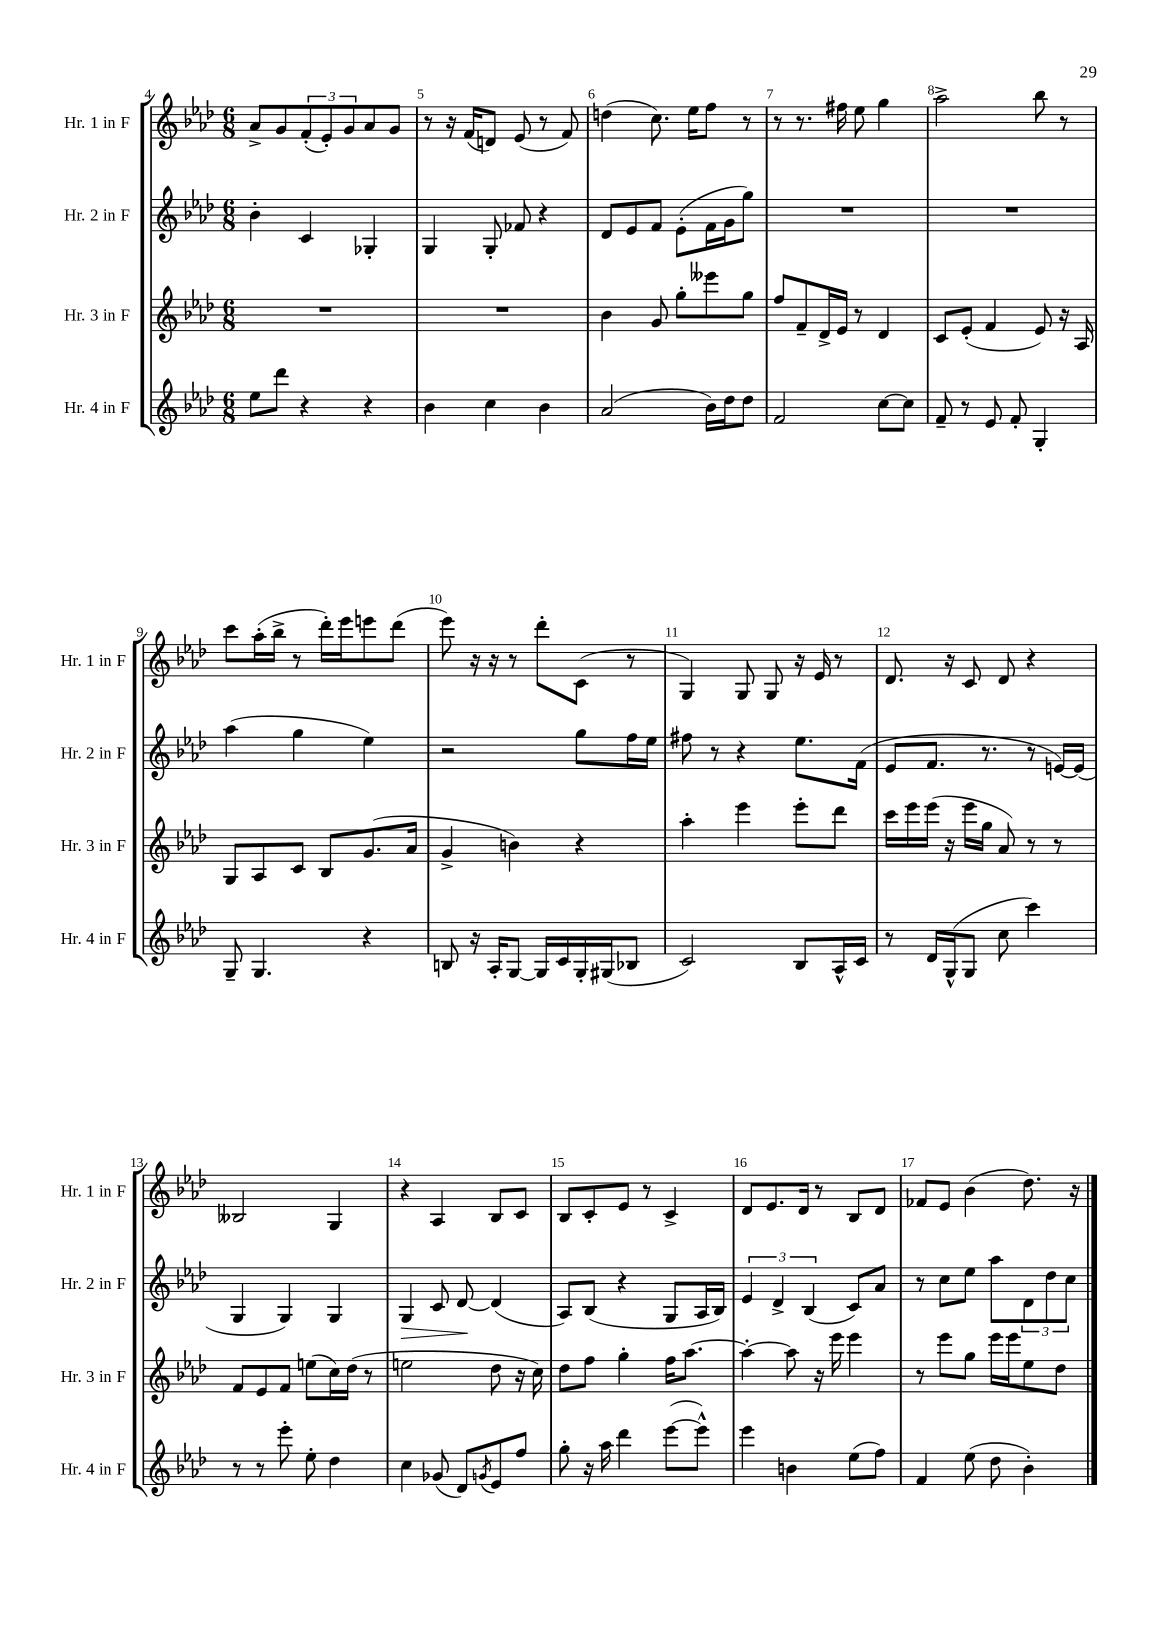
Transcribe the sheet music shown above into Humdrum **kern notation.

**kern	**kern	**kern	**kern
*staff4	*staff3	*staff2	*staff1
*clefG2	*clefG2	*clefG2	*clefG2
*k[b-e-a-d-]	*k[b-e-a-d-]	*k[b-e-a-d-]	*k[b-e-a-d-]
*M6/8	*M6/8	*M6/8	*M6/8
8ee-	2.r	4b-'	8a-^
8ddd-	.	.	8g
4r	.	4c	(12f'
.	.	.	12e-')
.	.	.	12g
4r	.	4G-'	8a-
.	.	.	8g
=	=	=	=
4b-	2.r	4G	8r
.	.	.	16r
.	.	.	(16f
4cc	.	8G'	8d)
.	.	8f-	(8e-
4b-	.	4r	8r
.	.	.	8f)
=	=	=	=
(2a-	4b-	8d-	(4dd
.	.	8e-	.
.	8g	8f	8.cc)
.	8gg'	(8e-'	.
.	.	.	16ee-
16b-)	8eee--	16f	8ff
16dd-	.	16g	.
8dd-	8gg	8gg)	8r
=	=	=	=
2f	8ff	2.r	8r
.	8f~	.	8.r
.	16d-^	.	.
.	16e-	.	16ff#
.	8r	.	8ee-
[8cc	4d-	.	4gg
8cc]	.	.	.
=	=	=	=
8f~	8c	2.r	2aa-^
8r	(8e-'	.	.
8e-	4f	.	.
8f'	.	.	.
4G'	8e-)	.	8bb-
.	16r	.	8r
.	16A-	.	.
=	=	=	=
8G~	8G	(4aa-	8ccc
4.G	8A-	.	(16aa-'
.	.	.	16bb-^
.	8c	4gg	8r
.	8B-	.	16ddd-')
.	.	.	16eee-
4r	(8.g	4ee-)	8eee
.	.	.	(8ddd-
.	16a-	.	.
=	=	=	=
8B	4g^	2r	8eee-)
16r	.	.	16r
16A-'	.	.	16r
[8G	4b)	.	8r
16G]	.	.	8ddd-'
16c	.	.	.
16G'	4r	8gg	(8c
(16G#	.	.	.
8B-	.	16ff	8r
.	.	16ee-	.
=	=	=	=
2c)	4aa-'	8ff#	4G)
.	.	8r	.
.	4eee-	4r	8G
.	.	.	8G
8B-	8eee-'	8.ee-	16r
.	.	.	16e-
16A-^^	8ddd-	.	8r
16c	.	(16f	.
=	=	=	=
8r	16ccc	8e-	8.d-
.	16eee-	.	.
16d-	(16eee-	8.f	.
(16G^^	16r	.	16r
8G	16eee-	.	8c
.	16gg	8.r	.
8cc	8a-)	.	8d-
4ccc)	8r	8r	4r
.	8r	[16e)	.
.	.	(16e]	.
=	=	=	=
8r	8f	4G	2B--
8r	8e-	.	.
8eee-'	8f	4G)	.
8ee-'	(8ee	.	.
4dd-	16cc)	4G	4G
.	(16dd-	.	.
.	8r	.	.
=	=	=	=
4cc	2ee	4G	4r
(8g-	.	8c	4A-
8d-)	.	[8d-	.
8qg	.	.	.
8e-	8dd-	(4d-]	8B-
8ff	16r	.	8c
.	16cc)	.	.
=	=	=	=
8gg'	8dd-	8A-)	8B-
16r	8ff	(8B-	8c'
16aa-	.	.	.
4ddd-	4gg'	4r	8e-
.	.	.	8r
([8eee-	16ff	8G	4c^
.	[8.aa-	.	.
8eee-^^])	.	16A-	.
.	.	16B-)	.
=	=	=	=
4eee-	4aa-'_	6e-	8d-
.	.	.	8.e-
.	.	6d-^	.
4b	8aa-]	.	.
.	.	.	16d-
.	.	(6B-	.
.	16r	.	8r
.	16eee-	.	.
(8ee-	4eee-	8c)	8B-
8ff)	.	8a-	8d-
=	=	=	=
4f	8r	8r	8f-
.	8eee-	8cc	8e-
(8ee-	8gg	8ee-	(4b-
8dd-	16eee-	8aa-	.
.	16eee-	.	.
4b-')	8ee-	12d-	8.dd-)
.	.	12dd-	.
.	8dd-	.	.
.	.	12cc	.
.	.	.	16r
==	==	==	==
*-	*-	*-	*-
